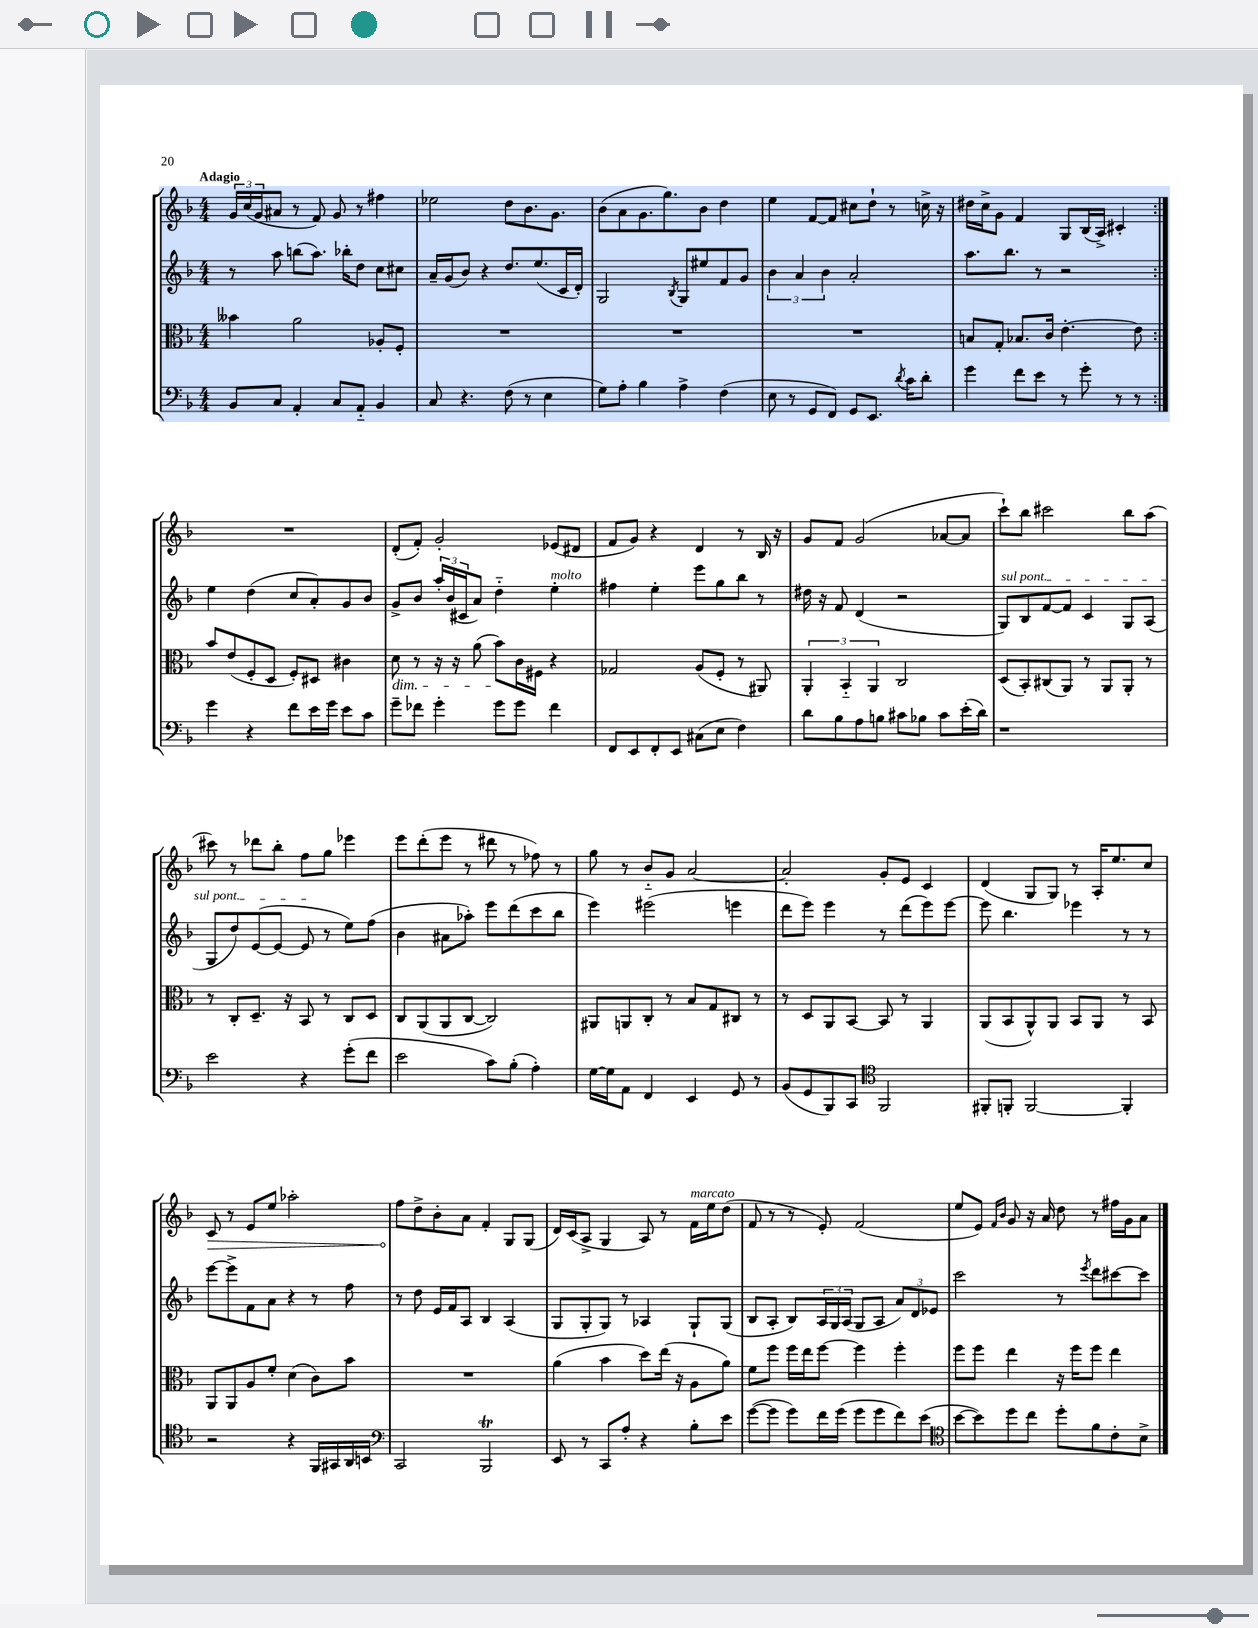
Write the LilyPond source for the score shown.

<<
\new StaffGroup <<
\new Staff = "s0" {
    \clef treble \key f \major \numericTimeSignature \time 4/4 \tempo "Adagio"
    \repeat volta 2 { \tuplet 3/2 { g'16 c''16( g'16 } ais'8 r8 f'8) g'8 r8 fis''4 |
    ees''2 d''8 bes'8. g'8. |
    bes'8( a'8 g'8. g''8.) bes'8 d''4 |
    e''4 f'8~ f'8 cis''8 d''8-! r8 c''16-> r16 |
    dis''16 c''16-> g'8 f'4 g8 bes16( a16->) cis'4-. | }
    R1 |
    d'8-.( f'8-.) g'2-. ees'8( dis'8 |
    f'8 g'8) r4 d'4 r8 bes16 r16 |
    g'8 f'8 g'2( aes'8~ aes'8 |
    c'''8-!) bes''8 cis'''2 bes''8 a''8( |
    cis'''8) r8 des'''8 bes''8-. f''8 g''8 ees'''4 |
    e'''8 d'''8-.( e'''8 r8 dis'''8 r8 fes''8) r8 |
    g''8 r8 bes'8-_ g'8 a'2~ |
    a'2-. g'8-. e'8 c'4 |
    d'4( g8 g8) r8 a16-. e''8. c''8 |
    \once \override Hairpin.circled-tip = ##t c'8\> r8 e'8 e''8 aes''2-. |
    f''8\! d''8-> bes'8-. a'8 f'4-. g8 g8( |
    d'16) c'16( a8-> g4 a8) r8 f'16^\markup { \italic "marcato" } e''16 d''8( |
    f'8 r8 r8 e'8-.) f'2( |
    e''8 e'8) \grace { f'16 bes'16 } g'8 r16 a'16 d''8 r8 fis''16 g'16 a'8 \bar "|." |
}
\new Staff = "s1" {
    \clef treble \key f \major \numericTimeSignature \time 4/4
    \repeat volta 2 { r8 a''8 b''8( a''8.) bes''16-. d''8 c''8 cis''8 |
    a'16-- g'16( bes'8) r4 d''8. e''8.( c'16 d'16-.) |
    g2 \acciaccatura { bes8 } g8 eis''8 f'8 g'8 |
    \tuplet 3/2 { bes'4 a'4 bes'4 } a'2-. |
    a''8. bes''8. r8 r2 | }
    e''4 d''4( c''8 a'8-.) g'8 bes'8 |
    g'8-> bes'8 \tuplet 3/2 { a''16-. bes'16( cis'16 } a'8) d''4-_ e''4-.^\markup { \italic "molto" } |
    fis''4 e''4-. e'''8 g''8 bes''8 r8 |
    dis''16 r16 f'8 d'4( r2 |
    \once \override TextSpanner.bound-details.left.text = \markup { \italic "sul pont." } g8\startTextSpan) bes8 f'8~ f'8 c'4 g8 a8( |
    g8 d''8) e'8~( e'8~ e'8\stopTextSpan r8 e''8) f''8( |
    bes'4 ais'8 aes''8-.) e'''8 d'''8( c'''8 bes''8 |
    e'''4) eis'''2( e'''4 |
    d'''8 e'''8) e'''4 r8 d'''8( e'''8) e'''8~ |
    e'''8 bes''4. ees'''4 r8 r8 |
    e'''8~ e'''8-> f'8 a'8 r4 r8 f''8 |
    r8 d''8 e'16 f'16 a8 bes4 a4( |
    g8 g8-. g8) r8 aes4 g8-! g8( |
    bes8 a8-. bes8) \tuplet 3/2 { a16 g16 a16( } g8 a8 \tuplet 3/2 { a'8) d'8 ees'8 } |
    c'''2 r8 \acciaccatura { e'''8 } d'''8 cis'''8~ cis'''8 \bar "|." |
}
\new Staff = "s2" {
    \clef alto \key f \major \numericTimeSignature \time 4/4
    \repeat volta 2 { beses'4 a'2 aes8-. f8-. |
    R1 |
    R1 |
    R1 |
    b8 g8-. bes8. c'16 e'4.~-. e'8 | }
    bes'8 e'8( f8-. d8 f8-.) dis8 cis'4 |
    d'8\dim r8 r16 r16 a'8( bes'8\!) c'16 fis16 r4 |
    ges2 a8( f8-. r8 ais,8) |
    \tuplet 3/2 { a,4-. bes,4-_ a,4 } c2 |
    d8( bes,8-.) cis8( a,8) r8 a,8 a,8-. r8 |
    r8 c8-. d8.-- r16 bes,8 r8 c8 d8 |
    c8 a,8( a,8 c8~ c2) |
    ais,8 a,8 c8-. r8 bes8 g8 cis8 r8 |
    r8 d8 a,8 bes,8~ bes,8 r8 a,4 |
    a,8( bes,8 a,8-^) a,8 bes,8 a,8 r8 bes,8 |
    a,8 a,8 a8 f'8-. d'4( c'8) bes'8 |
    R1 |
    a'4( bes'4 d''8) e''16( r16 a8 a'8) |
    f'8 f''8 f''16 e''16 f''8~ f''4 f''4-. |
    f''8 f''8 e''4 r16 f''16 f''8 e''4 \bar "|." |
}
\new Staff = "s3" {
    \clef bass \key f \major \numericTimeSignature \time 4/4
    \repeat volta 2 { bes,8 c8 a,4-. c8 a,8-_ bes,4 |
    c8 r4. f8( r8 e4 |
    g8) a8-. bes4 a4-> f4( |
    e8 r8 g,8 f,8) g,8 e,8. \acciaccatura { d'8 } c'16 d'8-. |
    g'4 f'8 e'8 r8 g'8-. r8 r8 | }
    g'4 r4 f'8 e'16 g'16 e'8 c'8 |
    g'8-- fes'8 g'4-. g'8 g'8 fes'4 |
    f,8 e,8 f,8-. e,8 cis8( e8 f4) |
    d'8 bes8 a8 b8 cis'8 bes8 cis'8 e'16-.( d'16) |
    r1 |
    e'2 r4 g'8-.( f'8 |
    e'2 c'8) bes8-.( a4-.) |
    g16~ g16 a,8 f,4 e,4 g,8 r8 |
    bes,8( g,8 bes,,8) c,8 \clef tenor f,2 |
    fis,8-. f,8-. f,2~ f,4-. |
    r2 r4 f,16 gis,16 a,16 b,16 |
    \clef bass c,2 bes,,2\trill |
    e,8 r8 c,8 a8-. r4 bes8-. e'8 |
    g'8~( g'8 g'8) f'16 g'16( g'8 g'8 f'8) e'8( |
    \clef tenor bes'8~ bes'8) d''8 c''8 d''8-. f'8 c'8-. bes8-> \bar "|." |
}
>>
>>
\layout { \context { \Score \remove "Bar_number_engraver" } }
